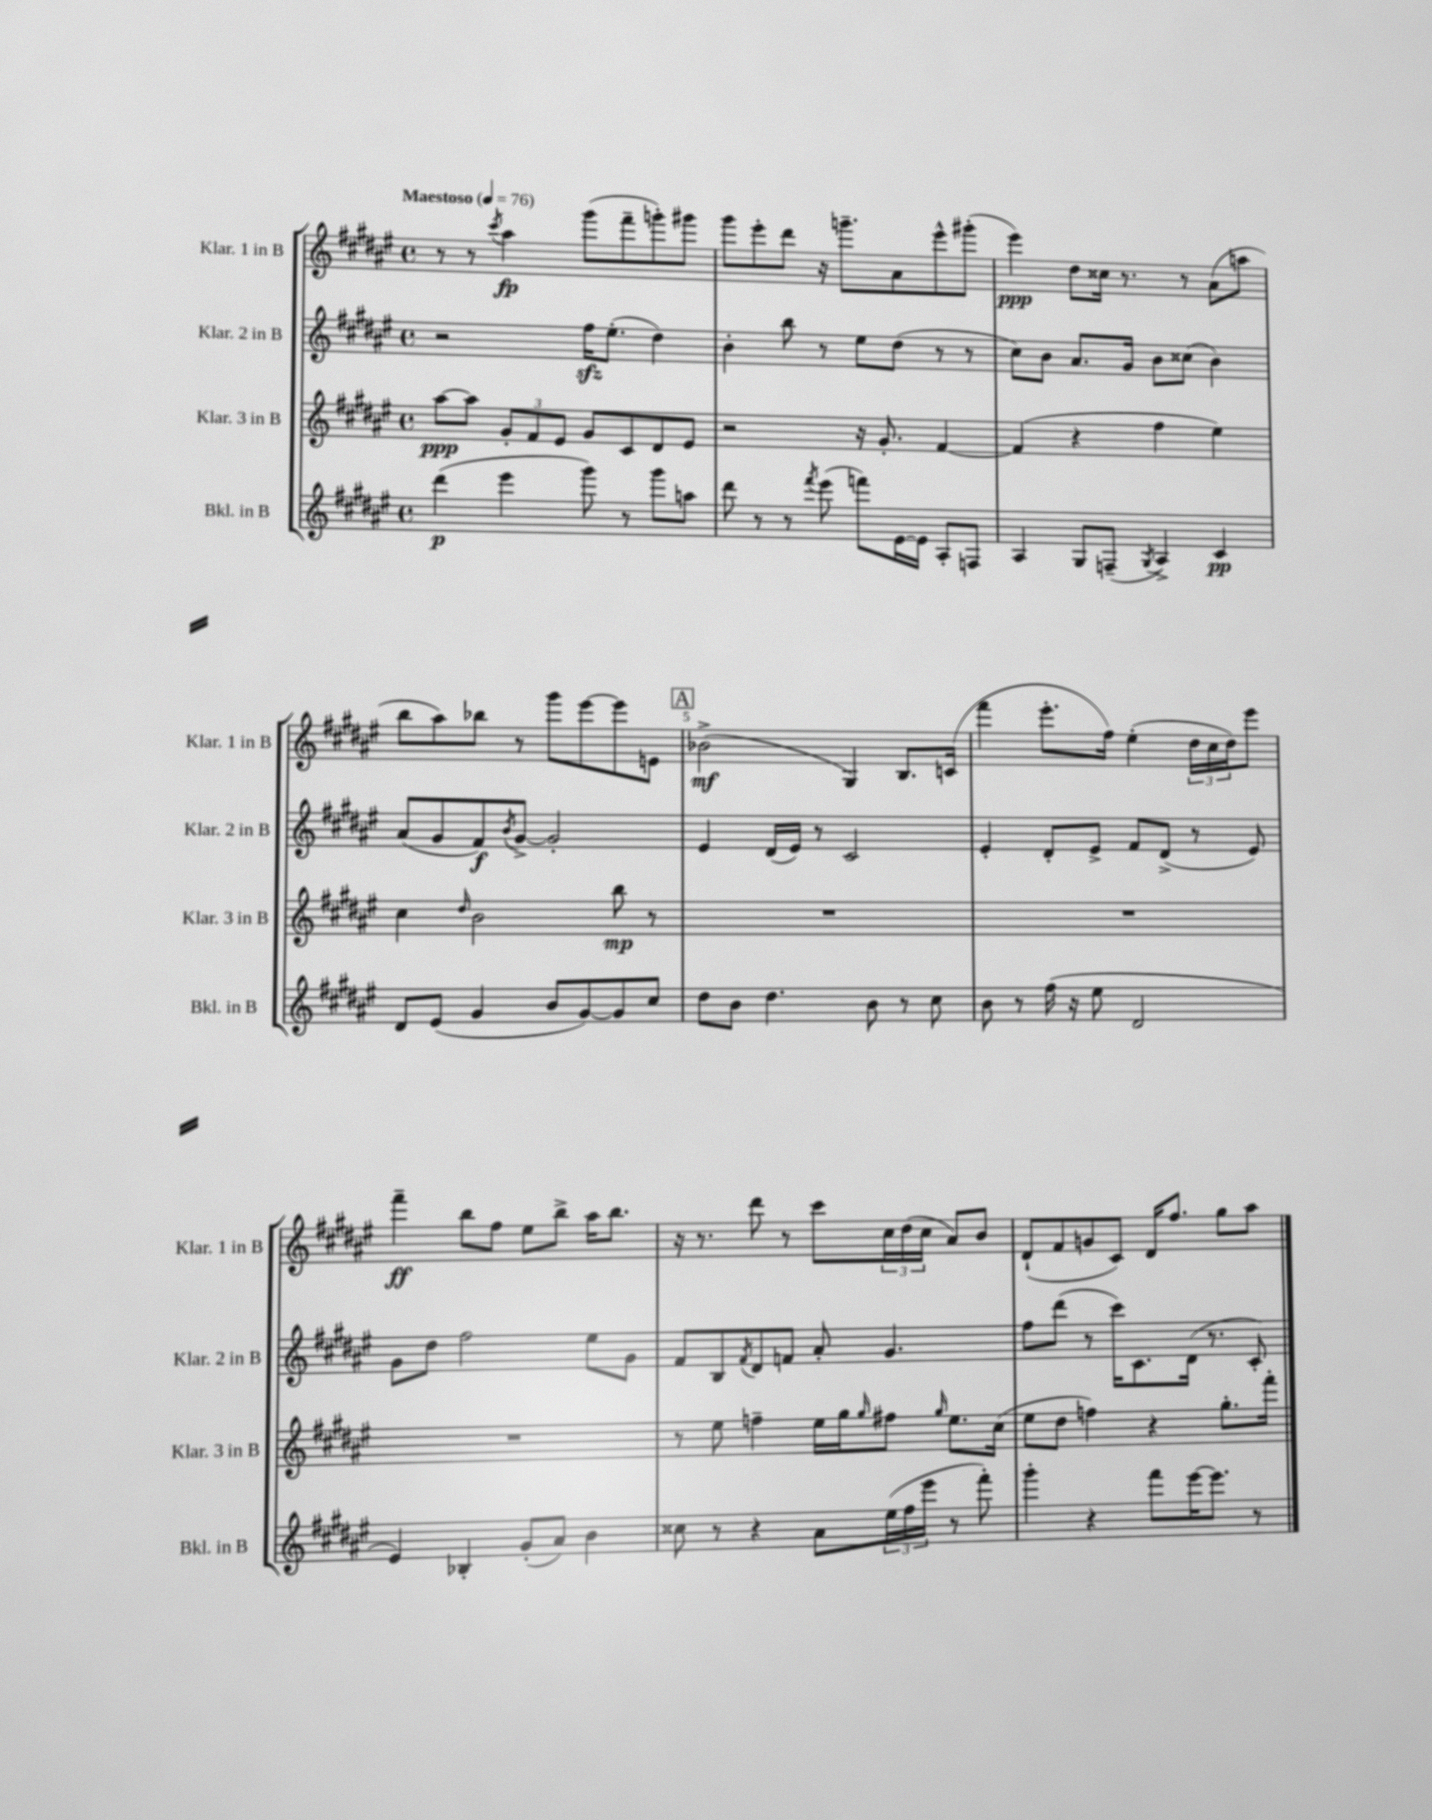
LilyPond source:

<<
\new StaffGroup <<
\new Staff = "s0" \with { instrumentName = "Klar. 1 in B" shortInstrumentName = "Klar. 1 in B" } {
    \clef treble \key fis \major \defaultTimeSignature \time 4/4 \tempo "Maestoso" 4 = 76
    r8 r8 \acciaccatura { cis'''8 } ais''4\fp gis'''8( fis'''8-- g'''8-.) gis'''8 |
    gis'''8 eis'''8-. dis'''8 r16 g'''8.-- ais'8 eis'''8-^ gis'''8-.( |
    eis'''4\ppp) dis''8 cisis''16 r8. r8 ais'8( a''8 |
    b''8 ais''8) bes''8 r8 gis'''8 eis'''8~ eis'''8 e'8 |
    \mark \markup { \box "A" } bes'2->\mf( gis4) b8. c'16( |
    fis'''4 eis'''8.-. fis''16) eis''4-.( \tuplet 3/2 { dis''16 cis''16 dis''16) } eis'''8 |
    fis'''4--\ff b''8 fis''8 eis''8 b''8-> ais''16 b''8. |
    r16 r8. dis'''8 r8 cis'''8 \tuplet 3/2 { cis''16 dis''16( cis''16 } ais'8) b'8 |
    dis'8-!( fis'8 g'8 cis'8) dis'16 fis''8. gis''8 ais''8 \bar "|." |
}
\new Staff = "s1" \with { instrumentName = "Klar. 2 in B" shortInstrumentName = "Klar. 2 in B" } {
    \clef treble \key fis \major \defaultTimeSignature \time 4/4
    r2 fis''16\sfz eis''8.-.( dis''4) |
    b'4-. b''8 r8 eis''8 dis''8( r8 r8 |
    cis''8) b'8 ais'8. gis'16 b'8 cisis''8( b'4) |
    ais'8( gis'8 fis'8\f) \acciaccatura { b'8 } gis'8~-> gis'2-. |
    \mark \markup { \box "A" } eis'4 dis'16( eis'16) r8 cis'2 |
    eis'4-. dis'8-. eis'8-> fis'8 dis'8->( r8 eis'8) |
    gis'8 dis''8 fis''2 eis''8 gis'8 |
    fis'8 b8 \acciaccatura { fis'8 } dis'8 f'8 ais'8-. gis'4. |
    fis''8 dis'''8( r8 cis'''16) cis'8. dis'16( r8. cis'8-.) \bar "|." |
}
\new Staff = "s2" \with { instrumentName = "Klar. 3 in B" shortInstrumentName = "Klar. 3 in B" } {
    \clef treble \key fis \major \defaultTimeSignature \time 4/4
    ais''8~\ppp ais''8 \tuplet 3/2 { gis'8-. fis'8 eis'8 } gis'8 cis'8 dis'8 eis'8 |
    r2 r16 gis'8.-. fis'4~ |
    fis'4( r4 fis''4 eis''4) |
    cis''4 \grace { dis''16 } b'2 b''8\mp r8 |
    \mark \markup { \box "A" } R1 |
    R1 |
    R1 |
    r8 eis''8 f''4-- eis''16 gis''16 \grace { gis''16 } fis''8 \grace { gis''16 } eis''8. cis''16( |
    eis''8 dis''8 f''4) r4 gis''8.-. fis'''16-. \bar "|." |
}
\new Staff = "s3" \with { instrumentName = "Bkl. in B" shortInstrumentName = "Bkl. in B" } {
    \clef treble \key fis \major \defaultTimeSignature \time 4/4
    dis'''4\p( eis'''4 gis'''8) r8 gis'''8 a''8 |
    dis'''8 r8 r8 \acciaccatura { fis'''8 } eis'''8( f'''8) eis'16~ eis'16 ais8-. f8 |
    ais4 gis8 f8--( \acciaccatura { gis8 } ais4->) cis'4\pp |
    dis'8 eis'8( gis'4 b'8 gis'8~) gis'8 cis''8 |
    \mark \markup { \box "A" } dis''8 b'8 dis''4. b'8 r8 cis''8 |
    b'8 r8 fis''16( r16 eis''8 dis'2 |
    eis'4) bes4-. gis'8-.( ais'8) b'4 |
    cisis''8 r8 r4 ais'8 \tuplet 3/2 { eis''16( fis''16 eis'''16 } r8 fis'''8-.) |
    gis'''4-. r4 fis'''8 eis'''16~ eis'''8. r8 \bar "|." |
}
>>
>>
\layout { \context { \Score \override BarNumber.break-visibility = ##(#f #t #t) barNumberVisibility = #(every-nth-bar-number-visible 5) } }
